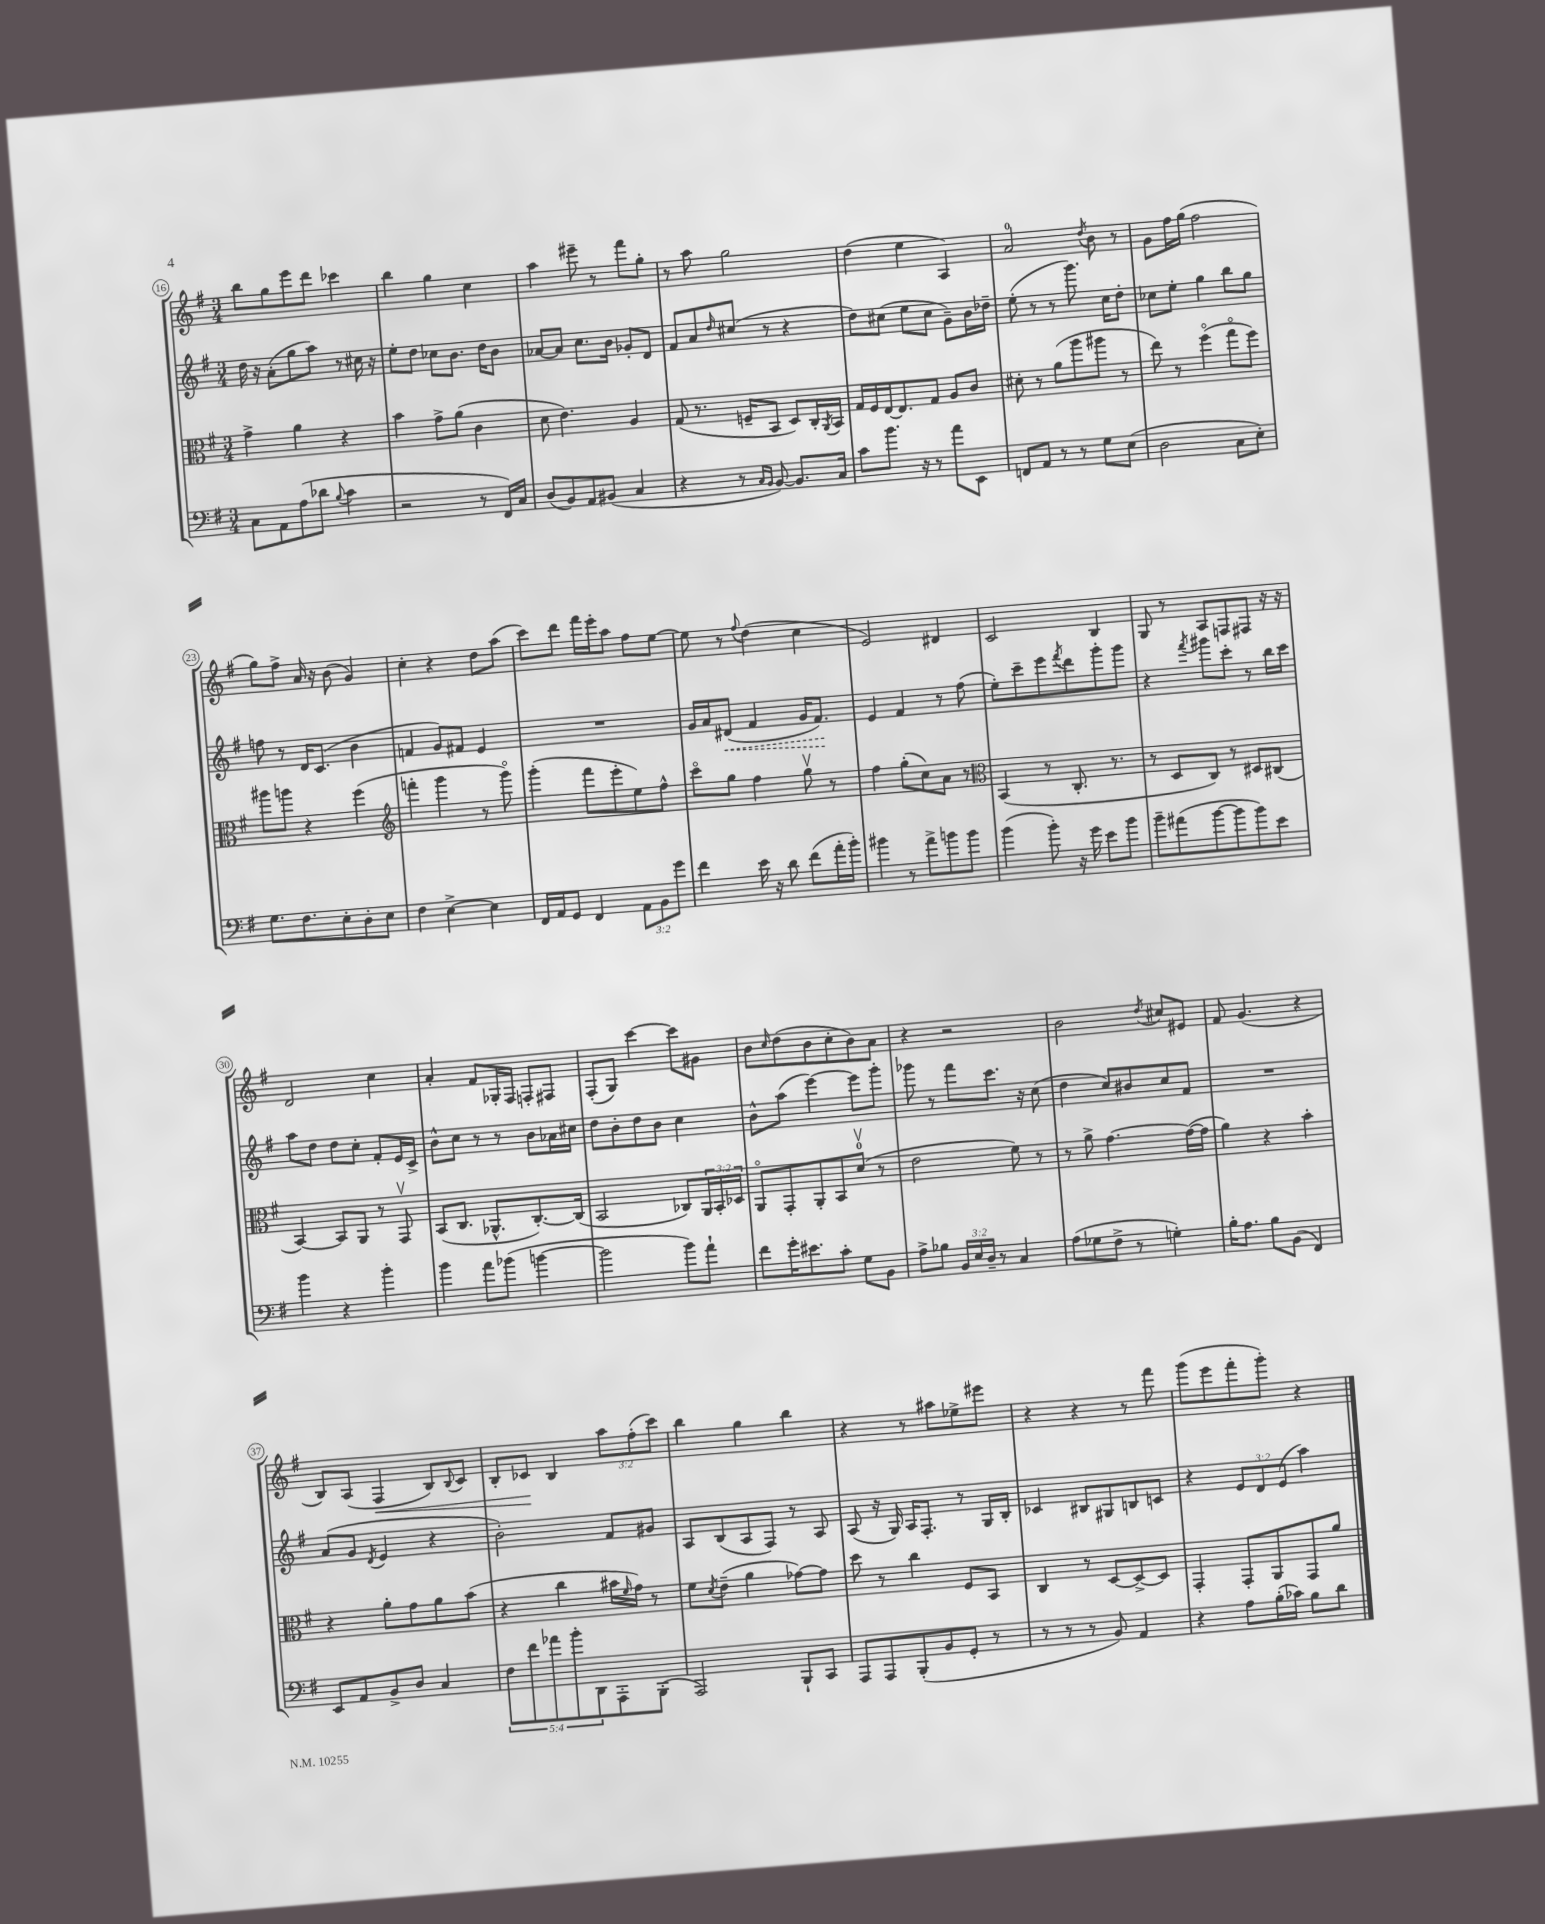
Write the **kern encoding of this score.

**kern	**kern	**kern	**kern
*staff4	*staff3	*staff2	*staff1
*clefF4	*clefC3	*clefG2	*clefG2
*k[f#]	*k[f#]	*k[f#]	*k[f#]
*M3/4	*M3/4	*M3/4	*M3/4
8C	4g^	16dd	8bb
.	.	16r	.
8AA	.	(8a'	8gg
(8A	4a	8gg	8eee
8d-	.	8aa)	8ddd
8qqB	.	.	.
4c	4r	8r	4ccc-
.	.	16cc#	.
.	.	16r	.
=	=	=	=
2r	4b	8ee'	4bb
.	.	8dd	.
.	8g^	8cc-	4gg
.	(8a	8.b	.
8r	4c	.	4cc
.	.	16dd	.
16FF#)	.	8b	.
16C	.	.	.
=	=	=	=
(8D	8d	[8a-	4aa
8BB)	4.e)	8a-]	.
8AA	.	8.cc	8eee#~
(8BB#	.	.	8r
.	.	16b	.
4C	4A	8g-'	8fff#
.	.	8d	8gg'
=	=	=	=
4r	(8G	8f#	8r
.	8.r	8a	8aa
.	.	16qqdd	.
8r	.	(8cc#	2gg
.	16F~	.	.
16qqC	.	.	.
16qqBB	.	.	.
[8BB)	8BB	8r	.
8.BB]	8D)	4r	.
.	16C'	.	.
.	8qAA	.	.
16C	16BB	.	.
=	=	=	=
8c	16G	8dd)	(4dd
.	16F#	.	.
8.b	[16E	(8cc#	.
.	8.E]	.	.
.	.	8ee	4ee
16r	.	.	.
8r	8G	8cc#	.
8a	8A	8g~)	4A)
8EE	8c	16b	.
.	.	16dd-~	.
=	=	=	=
8FF	8d#'	(8ee'	2a
8AA	8r	8r	.
8r	(8a	8r	.
8r	8aa	8.ggg)	.
.	.	.	8qdd
8G	8aa#	.	8b
.	.	16cc	.
(8E	8r	8dd'	8r
=	=	=	=
2D	8ee)	8cc-	8g
.	8r	8ee'	16ff#
.	.	.	(16gg
.	(4ff#o	4gg	2ff#
8C	8ggo	8bb	.
8E')	8ff#)	8gg	.
=	=	=	=
8.G	8aa#	8ff	8gg)
.	8aa	8r	8ff#^
8.F#	.	.	.
.	4r	16d	16a
.	.	(8.c	16r
8E'	.	.	(8b
8D'	(4ff#	4b	4g)
8E	.	.	.
=	=	=	=
*	*clefG2	*	*
4F#	4fff'	4f	4cc'
[4E^	4ggg	8g)	4r
.	.	8f#	.
4E]	8r	4e	8dd
.	8gggo)	.	(8aa
=	=	=	=
16FF#	(4ggg'	2.r	8ccc)
16AA	.	.	.
8GG	.	.	8ddd
4FF#	8fff#	.	16fff#
.	.	.	16eee'
.	8eee'	.	8aa
12AA	8ee)	.	8ff#
12BB	.	.	.
.	8ff#^^	.	[8ee
12g	.	.	.
=	=	=	=
4f#	8ccco	16g	8ee]
.	.	16a	.
.	8gg	(8d#	8r
.	.	.	8qqff#
16e	4ff#	4f#	(4dd
16r	.	.	.
8d	.	.	.
(8f#	8ggv	16g	4cc
.	.	8.f#)	.
16a'	8r	.	.
16b')	.	.	.
=	=	=	=
4b#	4ff#	4e	2e)
8r	(8gg'	4f#	.
8a^	8cc)	.	.
8b	8a	8r	4d#
8b	8r	(8ff#	.
=	=	=	=
*	*clefC3	*	*
(4b	(4BB	8ee')	2c
.	.	8ccc~	.
8b')	8r	8eee	.
.	.	8qfff#	.
16r	8.C'	8ddd	.
16g	.	.	.
8e	.	8ggg'	4B
.	8.r	.	.
8b	.	8ggg	.
=	=	=	=
8b~	8r	4r	8G
(8a#	8D	.	8r
.	.	8qfff#	.
[8b	8C)	8ggg#	8A
8b]	8r	8ccc'	8F
8b)	8D#	8r	8F#
8e	(8C#	16bb	16r
.	.	16ccc	16r
=	=	=	=
4b	[4BB)	8aa	2d
.	.	8dd	.
4r	8BB]	8dd	.
.	8AA	8cc'	.
4b'	8r	8f#'	4cc
.	8GGv	16e	.
.	.	16c^	.
=	=	=	=
4b	(8BB	8b^^	4a'
.	8.C	8cc	.
8a	.	8r	8f#
.	8.AA-^^	.	.
(8b-	.	8r	16G-'
.	.	.	16F#
[4b	[8.C')	8b	8F'
.	.	16a-	8F#
.	(16C]	16cc#	.
=	=	=	=
2b]	2BB	8dd	(8F#'
.	.	8b'	8G)
.	.	8dd	[4ccc
.	.	8b	.
8b)	8C-)	4cc	8ccc]
8a`	24AA	.	8g#
.	24BB'	.	.
.	24D-	.	.
=	=	=	=
8f#	8AAo	8b^^	8b
.	.	.	16qqcc
16g'	8GG'	(8aa	(8dd
8.e#	.	.	.
.	8AA'	[4eee)	8b
8c'	8BB	.	8cc'
8G	(8dv	8eee]	8b)
8BB	8r	8ggg'	8a
=	=	=	=
8A^	2e	8ggg-	4r
8B-	.	8r	.
24BB	.	8fff#	2r
24E	.	.	.
24D~	.	.	.
8r	.	8.ccc	.
4C	8f#)	.	.
.	.	16r	.
.	8r	(8cc	.
=	=	=	=
(8A	8r	4dd	2b
8G-	8a^	.	.
8F#^	[4.g	8cc)	.
8r	.	8b#	.
.	.	.	8qdd
4G')	.	8cc	8cc#
.	(16g_	8f#	8e#
.	16g]	.	.
=	=	=	=
16B'	4a)	2.r	8f#
8.A	.	.	.
.	.	.	(4.g
8B	4r	.	.
(8BB	.	.	.
4FF#)	4b'	.	4r
=	=	=	=
8EE	4r	(8a	8B)
8AA	.	8g	(8A
.	.	8qd	.
8BB^	8a'	4e	4F#
8D	8g	.	.
4C	8a	4r	8B)
.	.	.	8qqB
.	(8b	.	8c
=	=	=	=
10F#	4r	2b')	8B'
10f#	.	.	.
.	.	.	8c-
10a-	.	.	.
.	4cc	.	4B
10b'	.	.	.
10DD	.	.	.
8AAA'	16b#	8f#	12aa
.	16qqf#	.	.
.	16g)	.	.
.	.	.	(12ff#'
(8BBB'	8r	8g#	.
.	.	.	12ccc)
=	=	=	=
2AAA)	8f#	8A	4bb
.	8qd	.	.
.	(8e~	(8B	.
.	4a	8A	4gg
.	.	8F#)	.
8BBB`	[8g-)	8r	4bb
8CC	8g-]	8A	.
=	=	=	=
8AAA	8dd	(8A	4r
8AAA	8r	16r	.
.	.	16G)	.
(8BBB'	4cc	16A	8r
.	.	8.F#'	.
8BB	.	.	8aa#
8GG'	8F#	8r	8ee-^
8r	8BB	16G	8eee#
.	.	16B'	.
=	=	=	=
8r	4C	4c-	4r
8r	.	.	.
8r	8r	8B#	4r
8BB)	[8D	8G#	.
4AA	8D^_	8B	8r
.	8D]	8c	8fff#
=	=	=	=
4r	4GG'	4r	(8ggg
.	.	.	8eee
8A	8GG'	12e	8fff#'
.	.	12d	.
(16B'	8AA	.	8ggg')
.	.	(12e	.
16c-)	.	.	.
8B	8GG	4aa)	4r
8d	8a	.	.
==	==	==	==
*-	*-	*-	*-
